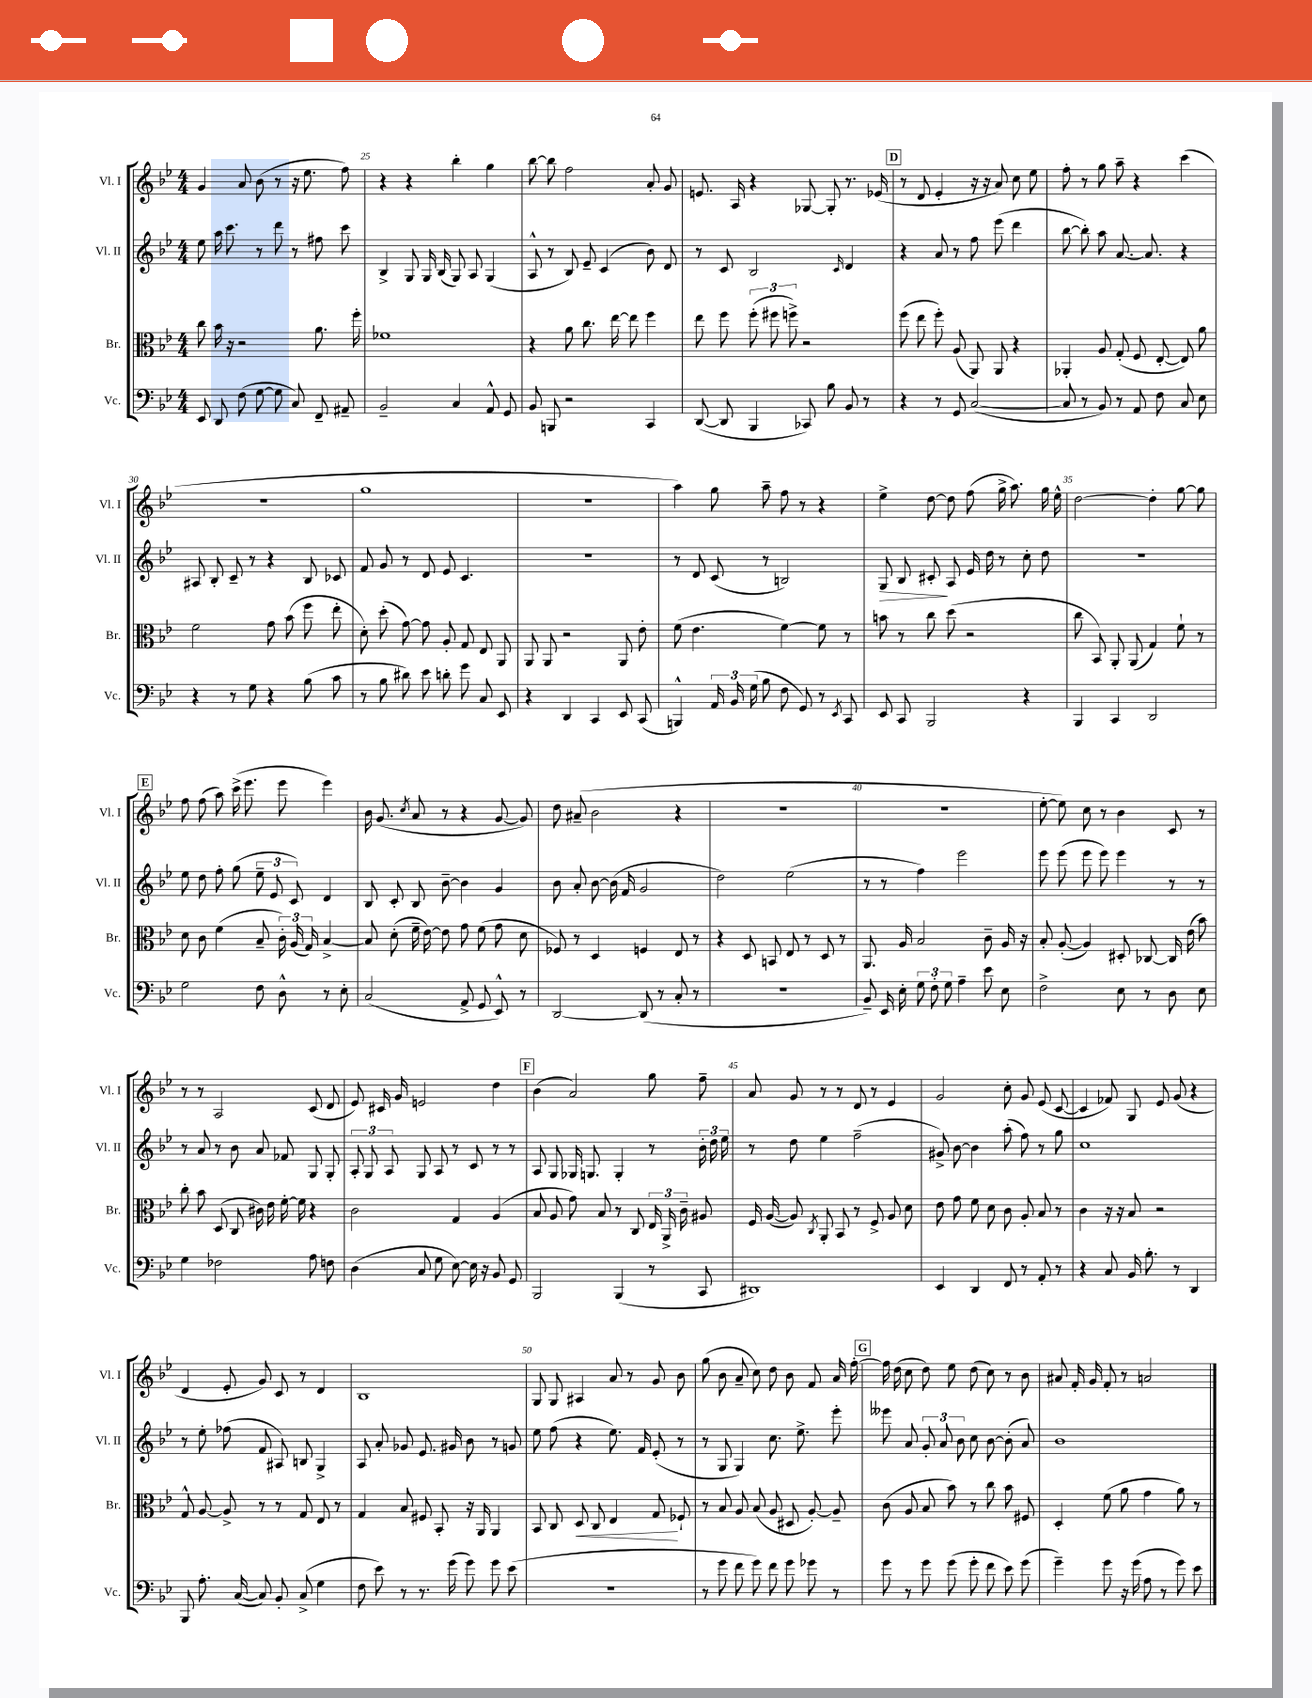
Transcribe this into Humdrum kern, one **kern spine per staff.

**kern	**kern	**dynam	**kern	**dynam	**kern
*part4	*part3	*part3	*part2	*part2	*part1
*staff4	*staff3	*staff3	*staff2	*staff2	*staff1
*I"Vc.	*I"Br.	*	*I"Vl. II	*	*I"Vl. I
*I'Vc.	*I'Br.	*	*I'Vl. II	*	*I'Vl. I
*clefF4	*clefC3	*	*clefG2	*	*clefG2
*k[b-e-]	*k[b-e-]	*	*k[b-e-]	*	*k[b-e-]
*M4/4	*M4/4	*	*M4/4	*	*M4/4
=24	=24	=24	=24	=24	=24
8EE-/	8cc\	.	8ee-\	.	4g/
8DD/	16b-\	.	16aa\	.	.
.	16r	.	8.ccc\	.	.
(8F\	2r	.	.	.	8a/
[8G\	.	.	8r	.	(8b-\
8G\]	.	.	8ddd\	.	8r
8C/)	.	.	8r	.	16r
.	.	.	.	.	8.ee-\
8FF~/	8.a\	.	8ff#X\	.	.
8AA#X~/	.	.	8ccc\	.	8ff\)
.	16ff'\	.	.	.	.
=25	=25	=25	=25	=25	=25
2BB-~/	1f-X	.	4B-^/	.	4r
.	.	.	8G/	.	4r
.	.	.	16G/	.	.
.	.	.	(16B-/	.	.
4C/	.	.	8G/)	.	4bb-'\
.	.	.	8A/	.	.
8AA^^/	.	.	(4G/	.	4gg\
8GG/	.	.	.	.	.
=26	=26	=26	=26	=26	=26
8BB-/	4r	.	8A^^/	.	[8bb-\
8BBBn/	.	.	8r	.	8bb-\]
2r	8a\	.	8B-/)	.	2ff\
.	8.cc\	.	8e-~/	.	.
.	.	.	(4c/	.	.
.	[16ee-\	.	.	.	.
.	8ee-\]	.	.	.	.
4CC/	4ff\	.	8b-\)	.	8a'/
.	.	.	8d/	.	8g/
=27	=27	=27	=27	=27	=27
([8DD/	8ee-\	.	8r	.	8.en/
8DD/]	8ff\	.	8c/	.	.
.	.	.	.	.	16A/
4BBB-/	(12ff'\	.	2B-/	.	4r
.	12ff#X\	.	.	.	.
.	12ffn^\)	.	.	.	.
8CC-X/)	2r	.	.	.	[8G-X/
8B-\	.	.	.	.	8G-'/]
.	.	.	16qqc/	.	.
8BB-/	.	.	4d/	.	8.r
8r	.	.	.	.	.
.	.	.	.	.	(16e-X/
!!LO:REH:place=s1:t=D
=28	=28	=28	=28	=28	=28
4r	(8ff\	.	4r	.	8r
.	8ee-\	.	.	.	8d/
8r	8ff'\)	.	8a/	.	4e-'/
8GG/	(8A/	.	8r	.	.
([2C/	8AA/)	.	8ff\	.	16r
.	.	.	.	.	16r
.	8AA/	.	(8eee-\	.	8a/)
.	4r	.	4ddd\	.	8cc\
.	.	.	.	.	8ee-\
=29	=29	=29	=29	=29	=29
8C/]	4AA-X'/	.	[8bb-\	.	8ff'\
8r	.	.	8bb-'\])	.	8r
8BB-/)	8A/	.	8aa\	.	8gg\
8r	(8G'/	.	[8.a/	.	8aa~\
8AA/	8F/	.	.	.	4r
.	.	.	8.a/]	.	.
8F\	[8E-'/	.	.	.	.
8C/	8E-/])	.	4r	.	(4ccc\
8E-\	8a\	.	.	.	.
!!LO:LB:g=z
=30	=30	=30	=30	=30	=30
4r	2f\	.	8A#X/	.	1r
.	.	.	8B-'/	.	.
8r	.	.	8c~/	.	.
8G\	.	.	8r	.	.
4r	8g\	.	4r	.	.
.	(8b-\	.	.	.	.
(8B-\	8ff\	.	8B-/	.	.
8c\	8ee-'\	.	8c-X/	.	.
=31	=31	=31	=31	=31	=31
8r	8d'\)	.	8f/	.	1gg
8B-\	(8dd'\	.	8g/	.	.
8d#X\)	[8g\)	.	8r	.	.
8e-\	8g\]	.	8d/	.	.
8dn'\	8A'/	.	8e-/	.	.
8g\	8G/	.	4.c/	.	.
8C/	8E-/	.	.	.	.
8EE-/	8AA/	.	.	.	.
=32	=32	=32	=32	=32	=32
4r	8AA/	.	1r	.	1r
.	8AA/	.	.	.	.
4DD/	2r	.	.	.	.
4CC/	.	.	.	.	.
8EE-/	8AA/	.	.	.	.
(8CC/	8e-'\	.	.	.	.
=33	=33	=33	=33	=33	=33
4BBBn^^/)	(8f\	.	8r	.	4aa\)
.	4.e-\	.	8d/	.	.
24AA/	.	.	(8c/	.	8gg\
24BB-/	.	.	.	.	.
(24G\	.	.	.	.	.
8B-\	.	.	8r	.	8aa~\
8F\	[4f\)	.	2Bn/)	.	8ff\
8GG/)	.	.	.	.	8r
8r	8f\]	.	.	.	4r
8qEE-/	.	.	.	.	.
8CC/	8r	.	.	.	.
=34	=34	=34	=34	=34	=34
!	!	!	!	!LO:HP:b	!
8EE-/	8bn\	.	8G/	>	4ee-^\
8CC/	8r	.	8B-/	.	.
2BBB-/	8cc\	.	8c#X'/	.	[8dd\
.	(8dd\	.	8A/	]	8dd\]
.	2r	.	16e-/	.	(8ff\
.	.	.	16dd\	.	.
.	.	.	8r	.	16gg^\
.	.	.	.	.	8.aa\)
4r	.	.	8cc'\	.	.
.	.	.	8dd\	.	16gg\
.	.	.	.	.	16ee-^^\
=35	=35	=35	=35	=35	=35
4BBB-/	8cc\	.	1r	.	[2dd\
.	8BB-/)	.	.	.	.
4CC/	8AA'/	.	.	.	.
.	(8AA/	.	.	.	.
2DD/	4G/)	.	.	.	4dd'\]
.	8f`\	.	.	.	[8gg\
.	8r	.	.	.	8gg\]
!!LO:LB:g=z
!!LO:REH:place=s1:t=E
=36	=36	=36	=36	=36	=36
2G\	8d\	.	8ee-\	.	8ff\
.	8c\	.	8dd\	.	(8ff\
.	(4f\	.	8ff'\	.	8aa\)
.	.	.	(8gg\	.	(16ccc^\
.	.	.	.	.	8.eee-\
8F\	8B-~/	.	12ee-~\	.	.
.	.	.	12e-/	.	.
8D^^\	24c'\)	.	.	.	8eee-\
.	(24A/	.	12c/)	.	.
.	24G/)	.	.	.	.
8r	[4B-^/	.	4d/	.	4eee-\)
8E-'\	.	.	.	.	.
=37	=37	=37	=37	=37	=37
(2C/	8B-/]	.	8B-/	.	16b-\
.	.	.	.	.	(8.g/
.	(8d'\	.	8c'/	.	.
.	.	.	.	.	8qcc/
.	16f~\	.	8B-/	.	8a/
.	[16e-\)	.	.	.	.
.	8e-\]	.	[8b-~\	.	8r
8AA^/	8g\	.	4b-\]	.	4r
8GG/	(8f\	.	.	.	.
8EE-^^/)	8g\	.	4g/	.	[8g/
8r	8d\	.	.	.	8g/])
=38	=38	=38	=38	=38	=38
[2DD/	8F-X/)	.	8b-\	.	8dd\
.	8r	.	8a'/	.	(8a#X~/
.	4D/	.	[8b-\	.	2b-\
.	.	.	(16b-\]	.	.
.	.	.	16f/	.	.
(8DD/]	4Fn/	.	2g/	.	.
8r	.	.	.	.	.
8C'/	8E-/	.	.	.	4r
8r	8r	.	.	.	.
=39	=39	=39	=39	=39	=39
1r	4r	.	2dd\)	.	1r
.	8D/	.	.	.	.
.	8BBn/	.	.	.	.
.	8E-/	.	(2ee-\	.	.
.	8r	.	.	.	.
.	8D/	.	.	.	.
.	8r	.	.	.	.
=40	=40	=40	=40	=40	=40
8BB-~/)	8.AA/	.	8r	.	1r
16EE-/	.	.	8r	.	.
16E-'\	16A/	.	.	.	.
12G\	2B-/	.	4ff\)	.	.
12F'\	.	.	.	.	.
12G\	.	.	.	.	.
4A~\	.	.	2eee-\	.	.
8e-\	8c~\	.	.	.	.
8E-\	16A/	.	.	.	.
.	16r	.	.	.	.
=41	=41	=41	=41	=41	=41
2F^\	8B-'/	.	8eee-\	.	[8ee-'\
.	([8A'/	.	(8eee-\	.	8ee-\])
.	4A/])	.	8eee-\	.	8cc\
.	.	.	8eee-\)	.	8r
8E-\	8D#X'/	.	4eee-\	.	4b-\
8r	[8C-X/	.	.	.	.
8D\	16C-/]	.	8r	.	8c/
.	(16e-\	.	.	.	.
8E-\	8b-\)	.	8r	.	8r
!!LO:LB:g=z
=42	=42	=42	=42	=42	=42
4G\	8cc'\	.	8r	.	8r
.	8b-\	.	8a/	.	8r
2F-X\	(8D/	.	8r	.	2A/
.	8C/	.	8b-\	.	.
.	16c#X\)	.	8a/	.	.
.	16e-\	.	.	.	.
.	[16f'\	.	8f-X/	.	.
.	16f\]	.	.	.	.
8A\	4r	.	8G/	.	(8c/
8Fn\	.	.	8G'/	.	8d/
=43	=43	=43	=43	=43	=43
(4D\	2c\	.	12A'/	.	8e-/)
.	.	.	12G/	.	.
.	.	.	.	.	16c#X/
.	.	.	12A/	.	.
.	.	.	.	.	16g/
8C/	.	.	8G/	.	2en/
8G\	.	.	8A/	.	.
[8E-\)	4G/	.	8r	.	.
16E-\]	.	.	8c/	.	.
16r	.	.	.	.	.
8BB-/	(4A/	.	8r	.	4dd\
8GG/	.	.	8r	.	.
!!LO:REH:place=s1:t=F
=44	=44	=44	=44	=44	=44
2BBB-/	8B-/	.	8A/	.	(4b-\
.	8A/	.	8G/	.	.
.	8g\)	.	16G-X/	.	2a/)
.	.	.	8.Gn/	.	.
.	8B-/	.	.	.	.
(4BBB-/	8r	.	4G'/	.	.
.	8C/	.	.	.	.
8r	24E-/	.	8r	.	8gg\
.	24AA^/	.	.	.	.
.	24c~\	.	.	.	.
8CC/	8A#X/	.	24b-'\	.	8ff~\
.	.	.	24dd\	.	.
.	.	.	24ee-\	.	.
=45	=45	=45	=45	=45	=45
1DD#X)	16F/	.	8r	.	8a/
.	([16A/	.	.	.	.
.	8A/])	.	8dd\	.	8g/
.	8qC/	.	.	.	.
.	8AA'/	.	4ee-\	.	8r
.	8BB-/	.	.	.	8r
.	8r	.	(2ff~\	.	8d/
.	8F^/	.	.	.	8r
.	8A/	.	.	.	4e-/
.	8d\	.	.	.	.
=46	=46	=46	=46	=46	=46
4EE-/	8e-\	.	8g#X^/)	.	2g/
.	8g\	.	[8b-\	.	.
4DD/	8f\	.	4b-\]	.	.
.	8d\	.	.	.	.
8FF/	8c\	.	(8aa'\	.	8cc'\
8r	8A'/	.	8ff\)	.	8g/
8AA'/	8B-/	.	8r	.	(8e-/
8r	8r	.	8gg\	.	[8c/
=47	=47	=47	=47	=47	=47
4r	4c\	.	1cc	.	4c/]
8C/	16r	.	.	.	8f-X/)
.	16r	.	.	.	.
16BB-/	8B-/	.	.	.	8G/
8.B-'\	.	.	.	.	.
.	2r	.	.	.	8e-/
8r	.	.	.	.	(8g/
4DD/	.	.	.	.	4r
!!LO:LB:g=z
=48	=48	=48	=48	=48	=48
8BBB-/	8G^^/	.	8r	.	4d/
8.A'\	[8A/	.	8ee-'\	.	.
.	8A^/]	.	(8ff-X\	.	8e-'/
([16C/	.	.	.	.	.
8C/])	8r	.	8f/	.	8g/)
8BB-'/	8r	.	8A#X/)	.	8c/
(8C^/	8G/	.	8Bn/	.	8r
4G\	8E-/	.	4G^/	.	4d/
.	8r	.	.	.	.
=49	=49	=49	=49	=49	=49
8F\	4G/	.	8A/	.	1B-
8e-\)	.	.	8a'/	.	.
8r	8B-/	.	8g-X/	.	.
8.r	8F#X/	.	8.e-/	.	.
.	8BB-'/	.	.	.	.
(16g\	.	.	16g#X/	.	.
8g\)	16r	.	8b-\	.	.
.	16AA/	.	.	.	.
8g\	4AA/	.	8r	.	.
(8e-\	.	.	8gn/	.	.
=50	=50	=50	=50	=50	=50
1r	8BB-/	.	8ee-\	.	8G/
.	8C/	.	(8ff\	.	8G/
!	!	!LO:HP:b	!	!	!
.	8D/	<	4r	.	4A#X/
.	8C/	.	.	.	.
.	4E-/	.	8.ee-\)	.	8a/
.	.	.	.	.	8r
.	.	.	16f/	.	.
.	8G/	.	(8e-'/	.	8g/
.	8F-X`/	[	8r	.	8b-\
=51	=51	=51	=51	=51	=51
8r	8r	.	8r	.	(8gg\
8g\	8B-/	.	8G/	.	8b-\
8f\	8A/	.	4G/)	.	8a~/
8g\)	(8B-/	.	.	.	8cc\)
8f\	8A/	.	8.cc\	.	8dd\
8g\	8D#X/	.	.	.	8b-\
.	.	.	8.ee-^\	.	.
8g-X\	[8A'/)	.	.	.	8f/
8r	8A~/]	.	8eee-'\	.	16a/
.	.	.	.	.	[16ff'\
!!LO:REH:place=s1:t=G
=52	=52	=52	=52	=52	=52
8g\	(8c\	.	8eee--X\	.	16ff\]
.	.	.	.	.	(16dd\
8r	8A/	.	8a/	.	8cc\
8g\	8B-/	.	12g'/	.	8dd\)
.	.	.	12a/	.	.
(8g\	8b-\)	.	.	.	8ee-\
.	.	.	12b-\	.	.
8g'\	8r	.	8cc\	.	(8dd\
8f\	8cc\	.	[8b-\	.	8cc\)
8e-\)	8b-\	.	(8b-'\]	.	8r
(8g\	8F#X/	.	8a/)	.	8b-\
=53	=53	=53	=53	=53	=53
4g~\)	4D'/	.	1b-	.	8a#X/
.	.	.	.	.	16f'/
.	.	.	.	.	16g/
8g\	(8f\	.	.	.	8f'/
16r	8a\	.	.	.	8r
(16g\	.	.	.	.	.
8A\	4g\	.	.	.	2an/
8r	.	.	.	.	.
8g\)	8a\)	.	.	.	.
8e-\	8r	.	.	.	.
==	==	==	==	==	==
*-	*-	*-	*-	*-	*-
